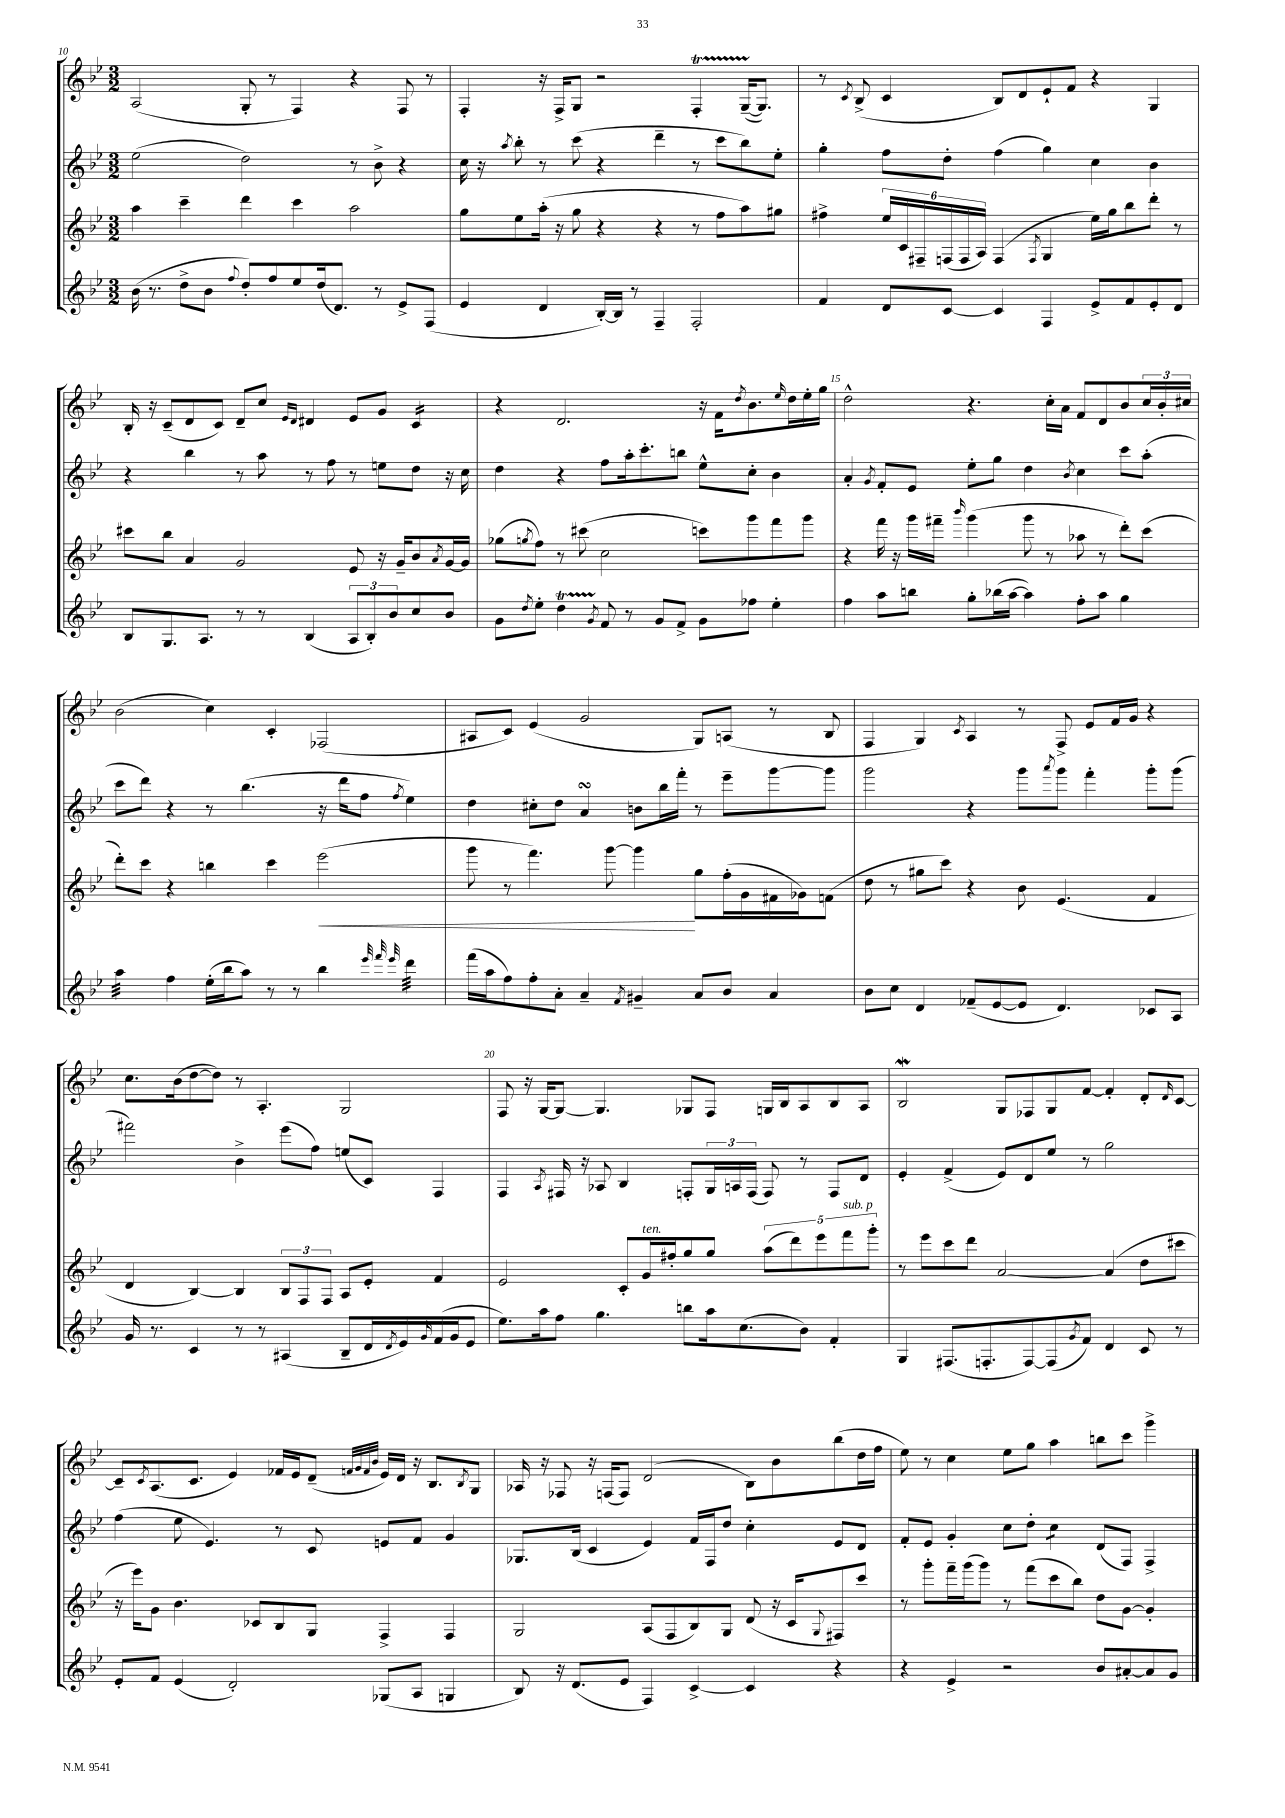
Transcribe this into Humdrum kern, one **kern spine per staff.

**kern	**kern	**kern	**kern
*staff4	*staff3	*staff2	*staff1
*clefG2	*clefG2	*clefG2	*clefG2
*k[b-e-]	*k[b-e-]	*k[b-e-]	*k[b-e-]
*M3/2	*M3/2	*M3/2	*M3/2
(16b-\	4aa\	(2ee-\	(2A/
8.r	.	.	.
8dd^\L	4ccc~\	.	.
8b-\J	.	.	.
8qqff/	.	.	.
8dd'/L)	4ddd\	2dd\)	8G'/
8ff/	.	.	8r
8ee-/	4ccc\	.	4F/)
(16dd/k	.	.	.
8.d/J)	.	.	.
.	2aa\	8r	4r
8r	.	8b-^\	.
8e-^/L	.	4r	8F/
(8F/J	.	.	8r
=	=	=	=
4e-/	8gg\L	16cc\	4F'/
.	.	16r	.
.	.	8qaa/	.
.	8ee-\	8bb-'\	.
4d/	(16aa'\Jk	8r	16r
.	16r	.	16F^/LK
.	8gg\	(8ccc\	8G/J
[16B-'/LL)	4r	4r	2r
16B-/]JJ	.	.	.
8r	.	.	.
4F~/	4r	4ddd~\	.
2F'/	8r	8r	4F'/
.	8ff\L	8ccc\L	.
.	8aa\)	8bb-\)	([16G~/LK
.	.	.	8.G/]J)
.	8gg#\J	8ee-'\J	.
=	=	=	=
4f/	4ff#^\	4gg'\	8r
.	.	.	8qc/
.	.	.	(8B-^/
8d/L	24ee-/LL	8ff\L	4c/
.	24c/	.	.
.	24F#~/	.	.
[8c/J	(24F/	8dd'\J	.
.	24F/	.	.
.	24A/JJ)	.	.
4c/]	(4F/	(4ff\	8B-/L)
.	.	.	8d/
.	8qF/	.	.
4F/	4G/	4gg\)	8e-`/
.	.	.	8f/J
8e-^/L	16ee-\LL)	4cc\	4r
.	16gg\J	.	.
8f/	8bb-\	.	.
8e-'/	8ddd'\J	4b-\	4G/
8d/J	8r	.	.
=	=	=	=
8B-/L	8ccc#\L	4r	16B-'/
.	.	.	16r
8.G/	8bb-\J	.	(8c~/L
.	4a/	4bb-\	8d/
8.A/J	.	.	.
.	.	.	8c/J)
8r	2g/	8r	8d~/L
8r	.	8aa\	8cc/J
.	.	.	16qqe-/LL
.	.	.	16qqd/JJ
(4B-/	.	8r	4d#/
.	.	8ff\	.
12A/L	8e-/	8r	8e-/L
12B-'/)	.	.	.
.	16r	8ee\L	8g/J
12b-/	.	.	.
.	16g~/LK	.	.
8cc/	8b-/	8dd\J	4c/
.	8qa/	.	.
8b-/J	[16g/L	16r	.
.	16g/]JJ	16cc\	.
=	=	=	=
8g\L	(8gg-\L	4dd\	4r
8qdd/	8qgg/	.	.
8ee-'\J	8ff\J)	.	.
4dd\	8r	4r	2.d/
.	(8ccc#\	.	.
8qg/	.	.	.
8f/	2cc\	8ff\L	.
8r	.	16aa'\k	.
.	.	8.ccc'\	.
8g/L	.	.	.
8f^/J	.	8bb\J	.
8g\L	8ccc\L)	8ee-^^\L	16r
.	.	.	16f\LK
.	.	.	8qdd/
8ff-\J	8ggg\	8cc'\J	8.b-\
4ee-'\	8fff\	4b-\	.
.	.	.	16qqee-/
.	.	.	16dd\L
.	8ggg\J	.	16ee-'\
.	.	.	16gg\JJ
=	=	=	=
4ff\	4r	4a'/	2dd^^\
.	.	8qg/	.
8aa\L	16fff\	8f'/L	.
.	16r	.	.
8bb\J	16ggg\LL	8e-/J	.
.	16fff#~\JJ	.	.
.	16qqbbb-/	.	.
8gg'\L	(4ggg\	8ee-'\L	4.r
(16bb-\L	.	8gg\J	.
[16aa\JJ	.	.	.
4aa\])	8ggg\	4dd\	.
.	8r	.	16cc'\LL
.	.	.	16a\JJ
.	.	8qb-/	.
8ff'\L	8aa-\	4cc\	8f/L
8aa\J	8r	.	8d/
4gg\	8ddd'\L)	8ccc\L	8b-/
.	(8ccc\J	(8aa'\J	24cc/L
.	.	.	24b-'/
.	.	.	24cc#/JJ
=	=	=	=
4aa\	8ddd'\L)	8ccc\L	(2b-\
.	8ccc\J	8ddd\J)	.
4ff\	4r	4r	.
(16ee-'\LL	4bb\	8r	4cc\)
16bb-\J	.	.	.
8aa\J)	.	(4.bb-\	.
8r	4ccc\	.	4c'/
8r	.	.	.
4bb-\	(2eee-\	16r	(2F-/
.	.	16ddd\LK	.
.	.	8ff\J	.
32qqeee-/	.	.	.
32qqfff/	.	.	.
32qqeee-/	.	8qff/	.
4ddd\	.	4ee-\)	.
=	=	=	=
(16fff\LL	8ggg\	4dd\	8A#/L
16aa\J	.	.	.
8ff\)	8r	.	8c/J)
8ff'\	4.fff\)	8cc#'\L	(4e-/
8a'\J	.	8dd\J	.
4a~/	.	4a/	2g/
.	[8ggg\	.	.
8qf/	.	.	.
4g#~/	4ggg\]	8b\L	.
.	.	16bb-\L	.
.	.	16fff'\JJ	.
8a/L	8gg\L	8r	8G/L)
8b-/J	(16ff'\L	8eee-~\L	(8A/J
.	16g\	.	.
4a/	16f#\	[8ggg\	8r
.	16g-\J)	.	.
.	(8f\J	8ggg\]J	8B-/
=	=	=	=
8b-\L	8dd\	2ggg\	4F/
8cc\J	8r	.	.
4d/	8gg#\L	.	4G/)
.	8ccc\J)	.	.
.	.	.	8qc/
(8f-~/L	4r	4r	4A/
[8e-/	.	.	.
8e-/]J	8b-\	8ggg\L	8r
.	.	8qaaa/	.
4.d/)	(4.e-/	8ggg\J	8F^/
.	.	4fff'\	8e-/L
.	.	.	16f/L
.	.	.	16g/JJ
8c-/L	4f/	8ggg'\L	4r
8A/J	.	(8ggg\J	.
=	=	=	=
16g/	4d/	2fff#\)	8.cc\L
8.r	.	.	.
.	.	.	(16b-\k
4c/	[4B-/)	.	[8dd\
.	.	.	8dd\]J)
8r	4B-/]	4b-^\	8r
8r	.	.	4.A'/
(4A#/	12B-/L	(8eee-\L	.
.	12F/	.	.
.	.	8ff\J)	.
.	12F/J	.	.
8B-~/L	8A/L	(8ee/L	2G/
16d/L	8e-'/J	8c/J)	.
8qd/	.	.	.
16e-/)	.	.	.
16qqg/	.	.	.
(16f/	4f/	4F/	.
16g/J	.	.	.
8e-/J	.	.	.
=	=	=	=
8.ee-\L)	2e-/	4F/	8F/
.	.	.	16r
16aa\k	.	.	[16G/LK
.	.	8qA/	.
8ff\J	.	16F#/	8G/_J
.	.	16r	.
4.gg\	.	8A-/	4.G/]
.	8c'/L	4B-/	.
.	16g/L	.	.
.	16ff#'/J	.	.
8bb\L	8gg/	8F'/L	8G-/L
16aa\k	8gg/J	24G/L	8F/J
.	.	24A/	.
(8.cc\	.	.	.
.	.	(24F/JJ	.
.	(10aa\L	8F/)	16G/LL
.	.	.	16B-/J
.	10ddd\)	.	.
8b-\J)	.	8r	8A/
.	10eee-\	.	.
4f'/	.	8F/L	8B-/
.	10fff\	.	.
.	.	8d/J	8A/J
.	10ggg'\J	.	.
=	=	=	=
4G/	8r	4e-'/	2B-/
.	8eee-\L	.	.
(8.F#/L	8ccc\	(4f^/	.
.	8ddd\J	.	.
8.F'/	.	.	.
.	[2a/	8e-/L)	8G/L
[8F/)	.	8d/	8F-/
(8F/]	.	8ee-/J	8G/
8qg/	.	.	.
8f/J)	.	8r	[8f/J
4d/	(4a/]	2gg\	4f'/]
8c/	8dd\L	.	8d'/L
.	.	.	16qqd/
8r	8ccc#\J	.	[8c/J
=	=	=	=
8e-'/L	16r	(4ff\	8c~/]L
.	16eee-\LK)	.	.
.	.	.	8qc/
8f/J	8g\J	.	(8.A/
(4e-/	4.b-\	8ee-\	.
.	.	.	8.c/J
.	.	4.e-/)	.
2d'/)	.	.	4e-/)
.	8c-/L	.	.
.	8B-/	8r	16f-/LL
.	.	.	16e-/J
.	8G/J	8c/	(8d~/J
.	.	.	32qqf/LLL
.	.	.	32qqg/
.	.	.	32qqf/
.	.	.	32qqb-/JJJ
(8G-/L	4F^/	8e/L	16e-/LL)
.	.	.	16d/JJ
8A/J	.	8f/J	16r
.	.	.	8.B-/L
4G/	4F/	4g/	.
.	.	.	8qB-/
.	.	.	8G/J
=	=	=	=
8B-/)	2G/	8.G-/L	16A-/
.	.	.	16r
16r	.	.	8F-/
(8.d/L	.	(16B-/Jk	.
.	.	4c/	16r
.	.	.	(16F/LK
8e-/J	.	.	8F/J)
4F/)	(8A/L	4e-/)	(2d/
.	8F/	.	.
[4c^/	8B-/)	16f/LL	.
.	.	16F/J	.
.	8G/J	8dd/J	.
4c/]	(8d/	4cc'\	8B-\L)
.	16r	.	8b-\
.	16c/LK	.	.
.	8qqG/	.	.
4r	8F#/)	8e-/L	(8bb-\
.	8ccc/J	8d/J	16dd\L
.	.	.	16ff\JJ
=	=	=	=
4r	8r	8f'/L	8ee-\)
.	8ggg'\L	8e-/J	8r
4e-^/	16fff~\L	4g'/	4cc\
.	(16ggg\J	.	.
.	8ggg\J)	.	.
2r	8r	8cc\L	8ee-\L
.	(8fff\L	8dd'\J	8gg\J
.	8ccc\	4cc\	4aa\
.	8bb-\J)	.	.
8b-/L	8dd\L	(8d/L	8bb\L
[8a#'/	[8g\J	8F/J)	8ccc\J
8a#/]	4g'/]	4F^/	4ggg^\
8g/J	.	.	.
==	==	==	==
*-	*-	*-	*-
